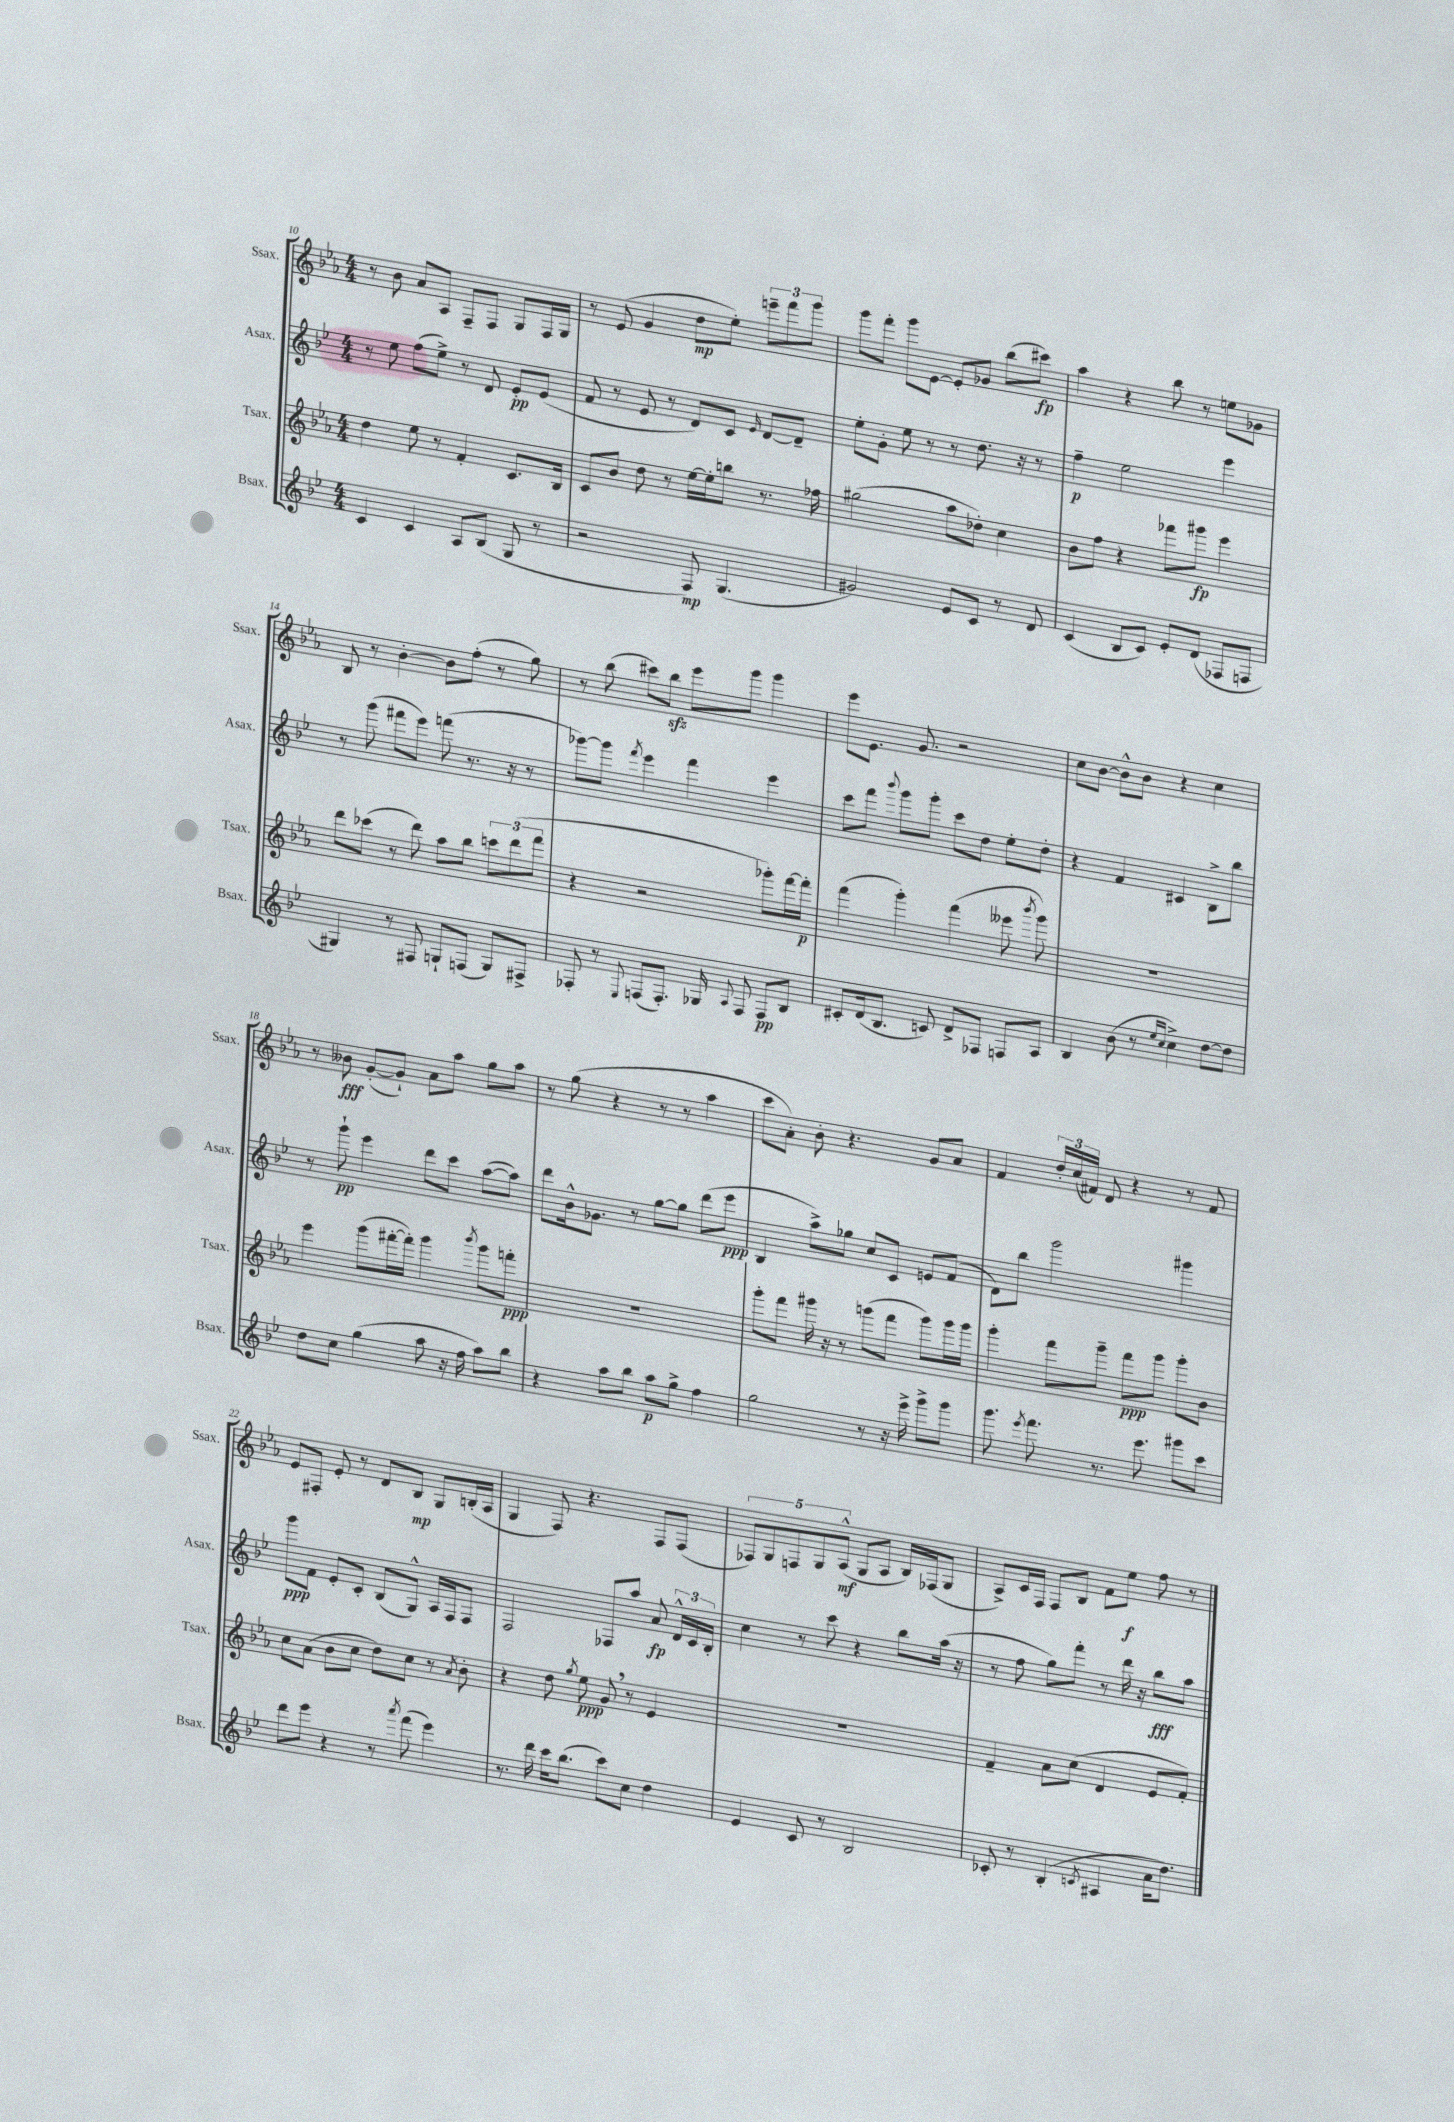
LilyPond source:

<<
\new StaffGroup <<
\new Staff = "s0" \with { instrumentName = "Ssax." shortInstrumentName = "Ssax." } {
    \clef treble \key ees \major \numericTimeSignature \time 4/4
    \autoBeamOff r8 bes'8 aes'8[ aes8] f8[-- f8] g8[ f16 g16] |
    r8 ees'8( g'4 d''8[\mp ees''8]-.) \tuplet 3/2 { e'''8[-- f'''8 g'''8] } |
    g'''8[ f'''8]-. g'''8[ ees'8]~ ees'8[-. ges'8] bes''8[( cis'''8]\fp) |
    aes''4 r4 bes''8 r8 e''8[ ges'8] |
    bes8 r8 bes'4~-. bes'8[ f''8]-.( r8 g''8) |
    r8 bes''8( cis'''8[) bes''8]\sfz ees'''8[ g'''8] g'''4 |
    ees'''8[ ees'8.] g'8. r2 |
    c''8[ bes'8]~ bes'8[-^ bes'8] r4 c''4 |
    r8 beses'8\fff g'8[~-.( g'8]-!) aes'8[ aes''8] g''8[ aes''8] |
    r8 g''8( r4 r8 r8 aes''4 |
    c'''8[ aes'8]-.) bes'8-. r4. g'8[ aes'8] |
    f'4 \tuplet 3/2 { d''16[-. c''16( fis'16]) } d'8 r4 r8 fis'8 |
    ees'8[ fis8]-. ees'8-. r8 d'8[ bes8]\mp g8[ b16-.( aes16] |
    g4 f8) r4. f8[ f8]( |
    \tuplet 5/4 { fes8[) g8 f8 g8 aes8]-^\mf( } g8[ aes8] bes16[) fes16( g8] |
    aes8[->) c'16 f16] f8[ bes8] f'8[ ees''8]\f f''8 r8 \bar "|." |
}
\new Staff = "s1" \with { instrumentName = "Asax." shortInstrumentName = "Asax." } {
    \clef treble \key bes \major \numericTimeSignature \time 4/4
    \autoBeamOff r8 ees''8 f''8[( ees''8]->) r8 d'8 ees'8[-.\pp ees'8]( |
    f'8 r8 ees'8 r8 d'8[) c'8] \grace { ees'16 } d'8[~ d'8]-- |
    ees''8[-. g'8]-. ees''8 r8 r8 d''8. r16 r8 |
    f''4--\p ees''2 ees'''4 |
    r8 g'''8( fis'''8[ ees'''8]) f'''8( r8. r16 r8 |
    ges'''8[~) ges'''8] \acciaccatura { f'''8 } ees'''4 f'''4 ees'''4 |
    c'''8[ f'''8] \appoggiatura { bes'''8 } g'''8[ g'''8]-. c'''8[ d''8] ees''8[-. d''8]-. |
    r4 f'4 cis'4 bes8[-> bes''8] |
    r8 g'''8-!\pp ees'''4 d'''8[ c'''8] a''8[~( a''8]) |
    d'''8[ bes'16-^ ges'8.] r8 g''8[~ g''8] d'''8[( ees'''8]\ppp |
    bes4 a''8[->) ges''8] c''8[ c'8] e'8[ f'8]( |
    d'8[) bes''8] g'''2 gis'''4 |
    g'''8[\ppp f'8] ees'8[-. c'8]-. bes8[( g8]-^) a16[ f16 f8] |
    f2 fes8[ a''8] a'8\fp \tuplet 3/2 { d'16[-^ c'16 bes16]-. } |
    c''4 r8 c'''8 r4 bes''8[ a''16]( r16 |
    r8 f''8 g''8[) f'''8]-. r8 d'''16 r16 bes''8[\fff a''8] \bar "|." |
}
\new Staff = "s2" \with { instrumentName = "Tsax." shortInstrumentName = "Tsax." } {
    \clef treble \key ees \major \numericTimeSignature \time 4/4
    \autoBeamOff d''4 ees''8 r8 f'4-. c'8.[ bes16] |
    c'8[ bes'8] d''8 r8 ees''16[~ ees''16-. b''8] r8. fes''16 |
    gis''2( aes''8[ des''8]-.) c''4 |
    bes'8[ f''8] r4 fes'''8[ gis'''8]\fp ees'''4 |
    d'''8[ ces'''8]( r8 d'''8) aes''8[ bes''8] \tuplet 3/2 { c'''8[ d'''8( f'''8] } |
    r4 r2 ges'''8[-.) f'''16~ f'''16]-.\p |
    f'''4( g'''4-.) f'''4( eeses'''8 \acciaccatura { bes'''8 } g'''8) |
    R1 |
    ees'''4 g'''8[( fis'''16~-. fis'''16]-.) g'''4 \acciaccatura { bes'''8 } g'''8[ f'''8]-.\ppp |
    R1 |
    g'''8[-. f'''8] gis'''16 r16 r8 g'''8[( f'''8] g'''8[) g'''16 g'''16] |
    g'''4-. f'''8[ g'''8]-- f'''8[\ppp g'''8] g'''8[-. bes'8] |
    c''8[ aes'8]( bes'8[ c''8] d''8[) c''8] r8 \acciaccatura { aes'8 } bes'8-. |
    r4 d''8 \acciaccatura { g''8 } ees''8\ppp g'8 \breathe r8 ees'4 |
    R1 |
    f'4-- aes'8[ c''8]( d'4 ees'8[ f'8]-.) \bar "|." |
}
\new Staff = "s3" \with { instrumentName = "Bsax." shortInstrumentName = "Bsax." } {
    \clef treble \key bes \major \numericTimeSignature \time 4/4
    \autoBeamOff c'4 c'4 a8[ bes8]( g8 r8 |
    r2 f8\mp) g4.( |
    gis'2) ees'8[ c'8] r8 d'8 |
    c'4( bes8[ c'8]) ees'8[-. d'8]( fes8[ f8] |
    gis4) r8 fis8 g8[-! f8]( g8[) fis8]-> |
    fes8-. r8 \appoggiatura { ees8 } f8[( f8.]-.) ges16 \appoggiatura { a8 } f8 f8[\pp bes8] |
    cis'8[-. d'16( bes8.] c'8) d'8[-> fes8] f8[ a8] |
    bes4 bes'8( r8 \grace { ees''16[ c''16] } c''4->) d''8[~ d''8] |
    d''8[ c''8] g''4( a''8 r16 f''16 a''8[) bes''8] |
    r4 a''8[ bes''8] a''8[\p g''8]-> f''4 |
    g''2 r8 r16 ees'''16-> g'''8[-> g'''8] |
    g'''8. \acciaccatura { ees'''8 } f'''8. r8. ees'''8. gis'''8[ c'''8] |
    d'''8[ ees'''8] r4 r8 \acciaccatura { a'''8 } f'''8( ees'''4) |
    r8. d'''16 c'''16[ bes''8.]( c'''8[) c''8] d''4 |
    ees'4 c'8 r8 bes2 |
    ces'8-. r8 bes4-.( \acciaccatura { c'8 } ais4 a'16[ d''8.]) \bar "|." |
}
>>
>>
\layout { \context { \Score currentBarNumber = #10 } }
